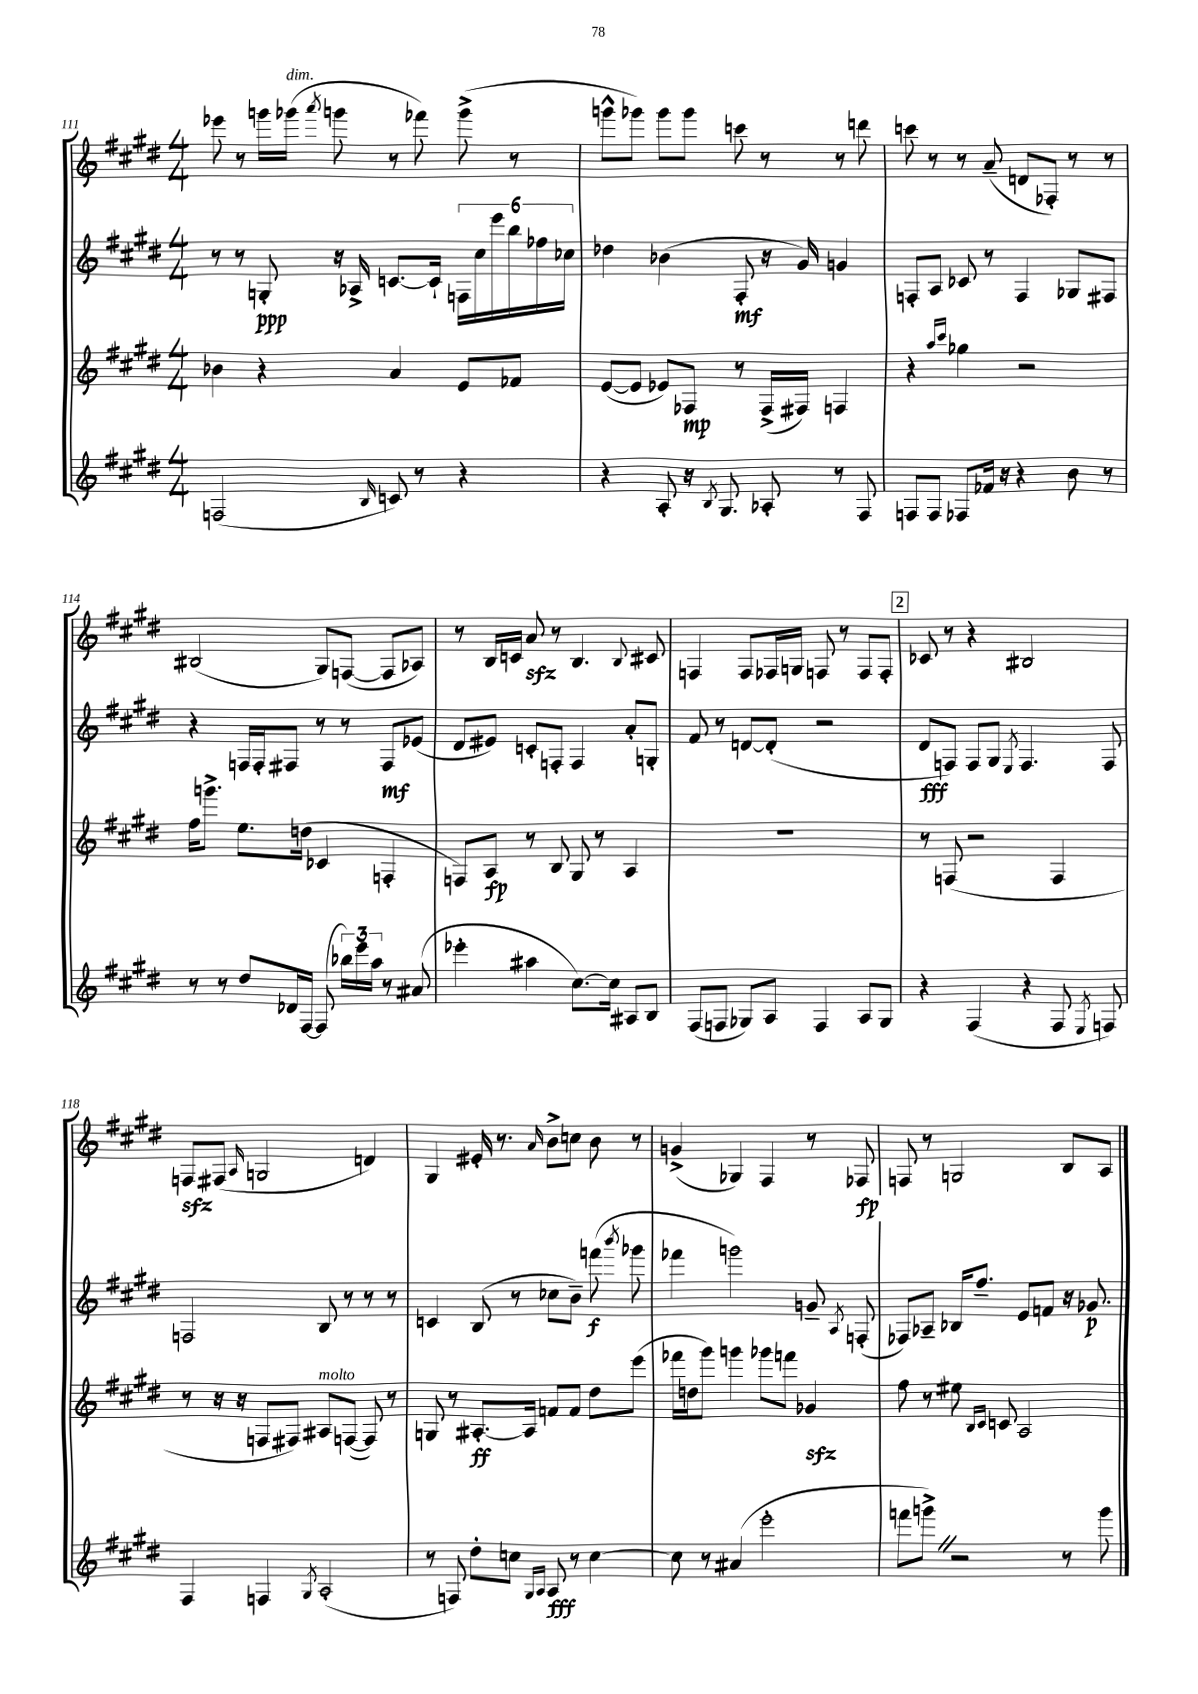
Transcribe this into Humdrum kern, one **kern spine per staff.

**kern	**kern	**kern	**kern
*staff4	*staff3	*staff2	*staff1
*clefG2	*clefG2	*clefG2	*clefG2
*k[f#c#g#d#]	*k[f#c#g#d#]	*k[f#c#g#d#]	*k[f#c#g#d#]
*M4/4	*M4/4	*M4/4	*M4/4
(2F/	4b-\	8r	8eee-\
.	.	8r	8r
.	4r	8G'/	16ggg\LL
.	.	.	(16ggg-\JJ
.	.	.	8qaaa/
.	.	16r	8ggg\
.	.	16A-^/	.
16qqB/	.	.	.
8c/)	4a/	[8.c/L	8r
8r	.	.	8fff-\)
.	.	16c`/]Jk	.
4r	8e/L	24F\LL	(8ggg^\
.	.	24cc#\	.
.	.	24eee\	.
.	8f-/J	24bb\	8r
.	.	24ff-\	.
.	.	24cc-\JJ	.
=	=	=	=
4r	([8e/L	4dd-\	8ggg^^\L
.	8e/]J	.	8ggg-\J)
8A'/	8e-/L)	(4b-\	8ggg-\L
16r	8F-/J	.	8ggg-\J
8qB/	.	.	.
8.G#/	.	.	.
.	8r	8F#'/	8ccc\
8A-'/	(16F-^/LL	16r	8r
.	16F#/JJ)	16g#/)	.
8r	4F/	4g/	8r
8F#/	.	.	8ddd\
=	=	=	=
8F/L	4r	8F'/L	8ccc\
8F/J	.	8A/J	8r
.	16qqaa/LL	.	.
.	16qqccc#/JJ	.	.
8F-/L	4gg-\	8c-/	8r
16f-/Jk	.	8r	(8a~/
16r	.	.	.
4r	2r	4F/	8d/L
.	.	.	8F-'/J)
8b\	.	8G-/L	8r
8r	.	8F#/J	8r
=	=	=	=
8r	16ff#\LK	4r	(2B#/
.	8.ggg^\J	.	.
8r	.	.	.
8dd#/L	8.ee\L	16F/LL	.
.	.	16F'/J	.
16d-/L	.	8F#/J	.
[16F#/JJ	(16dd\Jk	.	.
(8F#/]	4c-/	8r	8G#/L)
24bb-\LL)	.	8r	([8F/J
24eee\	.	.	.
24aa\JJ	.	.	.
8r	4F'/	8F#/L	8F/]L
(8a#/	.	(8e-/J	8A-/J)
=	=	=	=
4eee-'\	8F/L)	8d#/L	8r
.	8A/J	8e#/J)	16B/LL
.	.	.	16c/JJ
4aa#\	8r	8c'/L	8a/
.	8B/	8F'/J	8r
[8.cc#\L)	8G#/	4F/	4.B/
.	8r	.	.
16cc#\]Jk	.	.	.
8A#/L	4A/	8a'/L	.
.	.	.	8qqB/
8B/J	.	8G'/J	8c#/
=	=	=	=
(8F#/L	1r	8f#/	4F/
8F/J	.	8r	.
8G-/L)	.	[8d/L	8F/L
8A/J	.	(8d'/]J	16F-/L
.	.	.	16G/JJ
4F/	.	2r	8F/
.	.	.	8r
8A/L	.	.	8F/L
8G-/J	.	.	8F'/J
=	=	=	=
4r	8r	8d#/L	8c-/
.	(8F/	8F/J)	8r
(4F#/	2r	8F/L	4r
.	.	8G#/J	.
.	.	8qE/	.
4r	.	4.F/	2B#/
8F#/	4F/	.	.
8qE/	.	.	.
8F/)	.	8F/	.
=	=	=	=
4F#/	8r	2F/	8F/L
.	16r	.	(8F#/J
.	16r	.	.
.	.	.	16qqA/
4F/	8F/L	.	2G/
.	8F#/J)	.	.
8qG#/	.	.	.
(2A'/	8A#/L	8B/	.
.	([8F/J	8r	.
.	8F/])	8r	4d/)
.	8r	8r	.
=	=	=	=
8r	8G/	4c/	4G#/
8F/)	8r	.	.
8dd#'\L	[8.A#'/L	(8B/	16e#'/
.	.	.	8.r
8cc\J	.	8r	.
.	16A#/]Jk	.	.
16qqG#/LL	.	.	.
16qqA/JJ	.	.	16qqa/
8A/	8f/L	8cc-\L	8b^\L
8r	8f/J	8b~\J)	8cc\J
[4cc\	8dd#\L	(8fff\	8b\
.	.	8qbbb/	.
.	(8eee\J	8ggg-\	8r
=	=	=	=
8cc\]	16fff-\LL	4fff-\	(4g^/
.	16dd\J	.	.
8r	8ggg#\J)	.	.
(4a#/	4ggg\	2ggg\)	4G-/)
2eee'\	8ggg-\L	.	4F#/
.	8fff\J	.	.
.	4g-/	8g~/	8r
.	.	8qA/	.
.	.	(8F'/	8F-/
=	=	=	=
8fff\L	8ff#\	8F-/L)	8F/
8ggg^\J)	8r	8A-~/J	8r
2r	8ee#\	16B-/LK	2G/
.	.	8.ff#~/J	.
.	16qqB/LL	.	.
.	16qqc#/JJ	.	.
.	8c/	.	.
.	2A/	8e/L	.
.	.	8f/J	.
8r	.	16r	8B/L
.	.	8.g-/	.
8ggg\	.	.	8A/J
==	==	==	==
*-	*-	*-	*-
